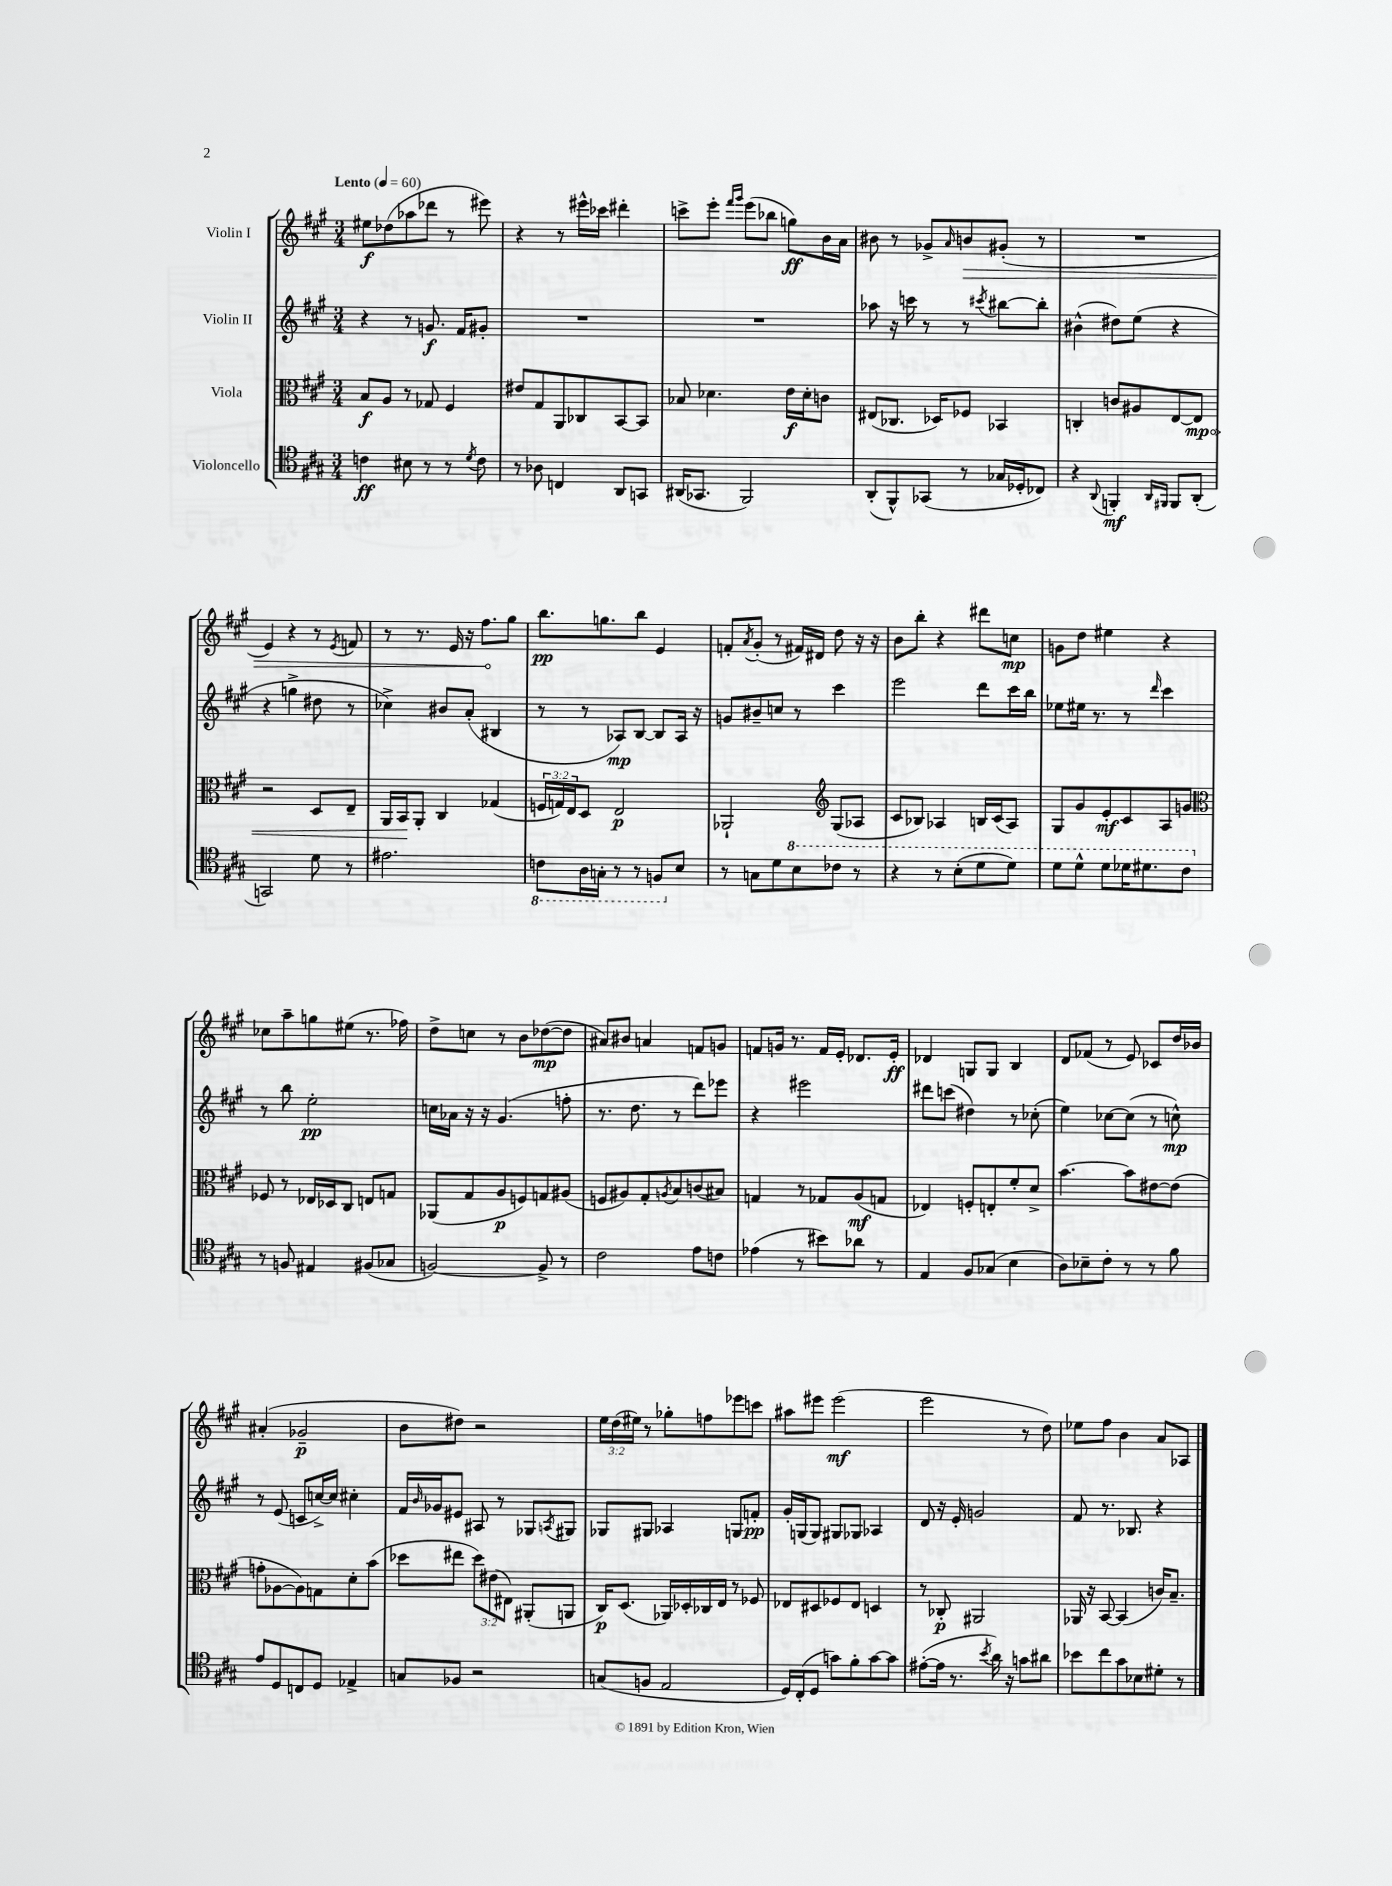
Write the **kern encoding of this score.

**kern	**kern	**kern	**kern
*staff4	*staff3	*staff2	*staff1
*clefC4	*clefC3	*clefG2	*clefG2
*k[f#c#g#]	*k[f#c#g#]	*k[f#c#g#]	*k[f#c#g#]
*M3/4	*M3/4	*M3/4	*M3/4
*MM60	*MM60	*MM60	*MM60
4c\	8B/L	4r	8ee#\L
.	8A/J	.	(8dd-\
8B#\	8r	8r	8aa-\
8r	8G-/	8.g/	8ddd-\J
8r	4F#/	.	8r
.	.	16f#/LK	.
8qd/	.	.	.
8c\	.	8g#'/J	8eee#\)
=	=	=	=
8r	8e#/L	2.r	4r
8A-\	8G#/	.	.
4C/	8AA/	.	8r
.	8C-/	.	16eee#^^\LL
.	.	.	16ccc-\JJ
8AA/L	[8BB/	.	4ddd#'\
8GG/J	8BB/]J	.	.
=	=	=	=
(16AA#/LK	8B-/	2.r	8ccc^\L
8.GG-/J	.	.	.
.	4.d-\	.	8eee'\J
.	.	.	16qqfff#/LL
.	.	.	16qqggg#/JJ
2FF#/)	.	.	(8eee\L
.	.	.	8bb-\J
.	16e\LL	.	8gg\L)
.	16d-'\J	.	.
.	8c\J	.	16b\L
.	.	.	16a\JJ
=	=	=	=
(8AA'/L	(8E#/L	8aa-\	8b#\
8FF#^^/)	8.C-/J	16r	8r
.	.	16ccc\	.
(8GG-/J	.	8r	8g-^/L
.	16D-/LK)	.	.
.	.	.	16qqa/
8r	8F-/J	8r	8b/
.	.	8qccc#/	.
16G-/LL	4BB-/	[8bb#\L	(8g#'/J
16D-'/J	.	.	.
8C-/J)	.	8bb#'\]J	8r
=	=	=	=
4r	4C'/	(4b#^^\	2.r
8qqAA/	.	.	.
4FF'/	8c/L	8dd#\L)	.
.	8A#/	(8ee\J	.
16qqAA/LL	.	.	.
16qqFF#/JJ	.	.	.
8FF#/L	[8E/	4r	.
(8AA'/J	8E/]J	.	.
=	=	=	=
2GG/)	2r	4r	4e/)
.	.	4gg^\	4r
8d\	8D/L	8dd#\	8r
.	.	.	8qe/
8r	8E~/J	8r	8f/
=	=	=	=
2.e#\	16AA/LL	4cc-^\)	8r
.	16BB/J	.	.
.	8AA'/J	.	8.r
.	4C#/	8b#/L	.
.	.	.	16e/
.	.	(8a'/J	16r
.	.	.	8.ff#\L
.	(4G-/	4B#/	.
.	.	.	8gg#\J
=	=	=	=
8C\L	24F/LL	8r	8.bb\L
.	24G/)	.	.
.	24E/J	.	.
16AA\L	8D/J	8r	.
16GG'\JJ	.	.	8.gg\
8r	2E/	8A-/L)	.
8r	.	[8B/J	8bb\J
8FF/L	.	8B/]L	4e/
8B/J	.	16A-/Jk	.
.	.	16r	.
=	=	=	=
8r	2AA-`/	8g/L	8f'/L
.	.	.	8qa/
8G\L	.	8b#~/	(8g#'/J
8d\	.	8cc/J	8r
8b\	.	8r	16f#/LL)
.	.	.	16d#/JJ
*	*clefG2	*	*
8cc-\J	(8G#/L	4ccc#\	8dd\
8r	8A-/J	.	16r
.	.	.	16r
=	=	=	=
4r	8c#/L	2eee\	8b\L
.	8B-/J)	.	8bb'\J
8r	4A-/	.	4r
(8b'\L	.	.	.
8dd\	16B/LL	8ddd\L	8ddd#\L
.	(16c#/J	.	.
8dd\J)	8A-/J)	16ccc#\L	8cc\J
.	.	16bb\JJ	.
=	=	=	=
8dd\L	8G#/L	8ee-\L	8g\L
8dd^^\J	8g#/	16ee#\Jk	8dd\J
.	.	8.r	.
8dd\L	8e'/	.	4ee#\
16dd-\K	8c#/	8r	.
8.dd#\	.	.	.
.	.	16qqddd/	.
.	8A/	4ccc#\	4r
8cc#\J	8g/J	.	.
=	=	=	=
*	*clefC3	*	*
8r	8F-/	8r	8cc-\L
8F/	8r	8bb\	8aa~\
4E#/	16E-/LL	2ee'\	8gg\
.	16D-/J	.	.
.	8C#/J	.	(8ee#\J
(8F#/L	8E/L	.	8.r
8G-/J	8G/J	.	.
.	.	.	16ff-\)
=	=	=	=
[2F/)	(8AA-/L	16cc\LL	8dd^\L
.	.	16a-\JJ	.
.	8G#/	16r	8cc\J
.	.	16r	.
.	8A/	(4.g#/	8r
.	8F/)	.	8b\L
8F^/]	8G/	.	([8dd-\
8r	(8A#/J	8ff'\	8dd-\]J
=	=	=	=
2c#\	8F/L	8.r	8a#/L)
.	8A#/)	.	8b#/J
.	.	8.dd\	.
.	8G#'/	.	4a/
.	8qA/	.	.
.	8B/	8r	.
8e\L	(8c/	8ddd\L)	8f/L
8c\J	8B#/J)	8eee-\J	8g/J
=	=	=	=
(4e-\	4G/	4r	8f/L
.	.	.	16g/Jk
.	.	.	8.r
8r	8r	2eee#\	.
8b#\L)	8G-/L	.	16f/LL
.	.	.	16e'/JJ
8a-\J	(8A/	.	8.d-/L
8r	8G/J	.	.
.	.	.	16e'/Jk
=	=	=	=
4E/	4E-/)	8ddd#\L	4d-/
.	.	(8ccc\J	.
8F#/L	8F'/L	4dd#\)	8G/L
(8G-/J	8E'/	.	8G/J
4B\	8f#'/	8r	4B/
.	8d^/J	(8cc-'\	.
=	=	=	=
8A\L)	[4.b\	4ee\)	8d/L
8B-~\	.	.	(8f-/J
8c#'\J	.	[8cc-\L	8r
8r	8b\]L	(8cc-\]J	8e/)
8r	[8e#\	8r	8c-/L
8f#\	(8e#\]J	8cc^^\)	16dd/L
.	.	.	16b-/JJ
=	=	=	=
8e/L	8g'\L	8r	(4a#'/
8D/	[8A-\	(8e/	.
8C/	8A-\])	8c/L	2g-~/
8D/J	8G\	[16cc^/L)	.
.	.	16cc/]JJ	.
4E-^/	8d'\	4cc#'\	.
.	(8b\J	.	.
=	=	=	=
8G/L	8dd-\L	16f#/LL	8b\L
.	.	16qqb/	.
.	.	16g-/J	.
8F-/J	8ee#\J	8e#/J	8dd#\J)
2r	12dd-\L)	8A#/	2r
.	(12e#\	.	.
.	.	8r	.
.	12E#\J)	.	.
.	(8AA#'/L	8G-/L	.
.	.	8qA/	.
.	8AA/J	8G#/J	.
=	=	=	=
(8G/L	16C#/LK)	8G-/L	24ee\LL
.	.	.	(24dd\
.	(8.D/J	.	.
.	.	.	24ee#\JJ)
8F/J	.	8G#/J	8r
2E/	16AA-/LL)	4A-/	8gg-'\L
.	16D-'/	.	.
.	16C-/	.	8ff\
.	16E/JJ	.	.
.	8r	8G/L	8eee-\
.	8F-/	8f'/J	8ccc\J
=	=	=	=
16D/LL)	8E-/L	16g#'/LL	8aa#\L
(16C#'/J	.	(16G/J	.
8D/J	8D#/	8G/J)	8eee#\J
8g\L)	8F-/	8G#/L	(2eee#\
8f#'\	8E-/J	8G-/J	.
[8g\	4D/	4A-/	.
8g\]J	.	.	.
=	=	=	=
([8e#'\L	8r	8d/	2eee\
16e#\]Jk	8C-'/	16r	.
8.r	.	16e'/	.
.	2AA#/	2g/	.
8qb/	.	.	.
16a\)	.	.	.
16r	.	.	.
8g\L	.	.	8r
8a#\J	.	.	8dd\)
=	=	=	=
8b-\L	16AA-/	8f#/	8ee-\L
.	16r	.	.
8cc#\	[8BB/	8.r	8ff#\J
8g#\	(4BB/]	.	4b\
.	.	8.B-/	.
8B-\	.	.	.
8d#'\J	16c/LK)	4r	8a/L
.	8.B~/J	.	.
8r	.	.	8A-/J
==	==	==	==
*-	*-	*-	*-
